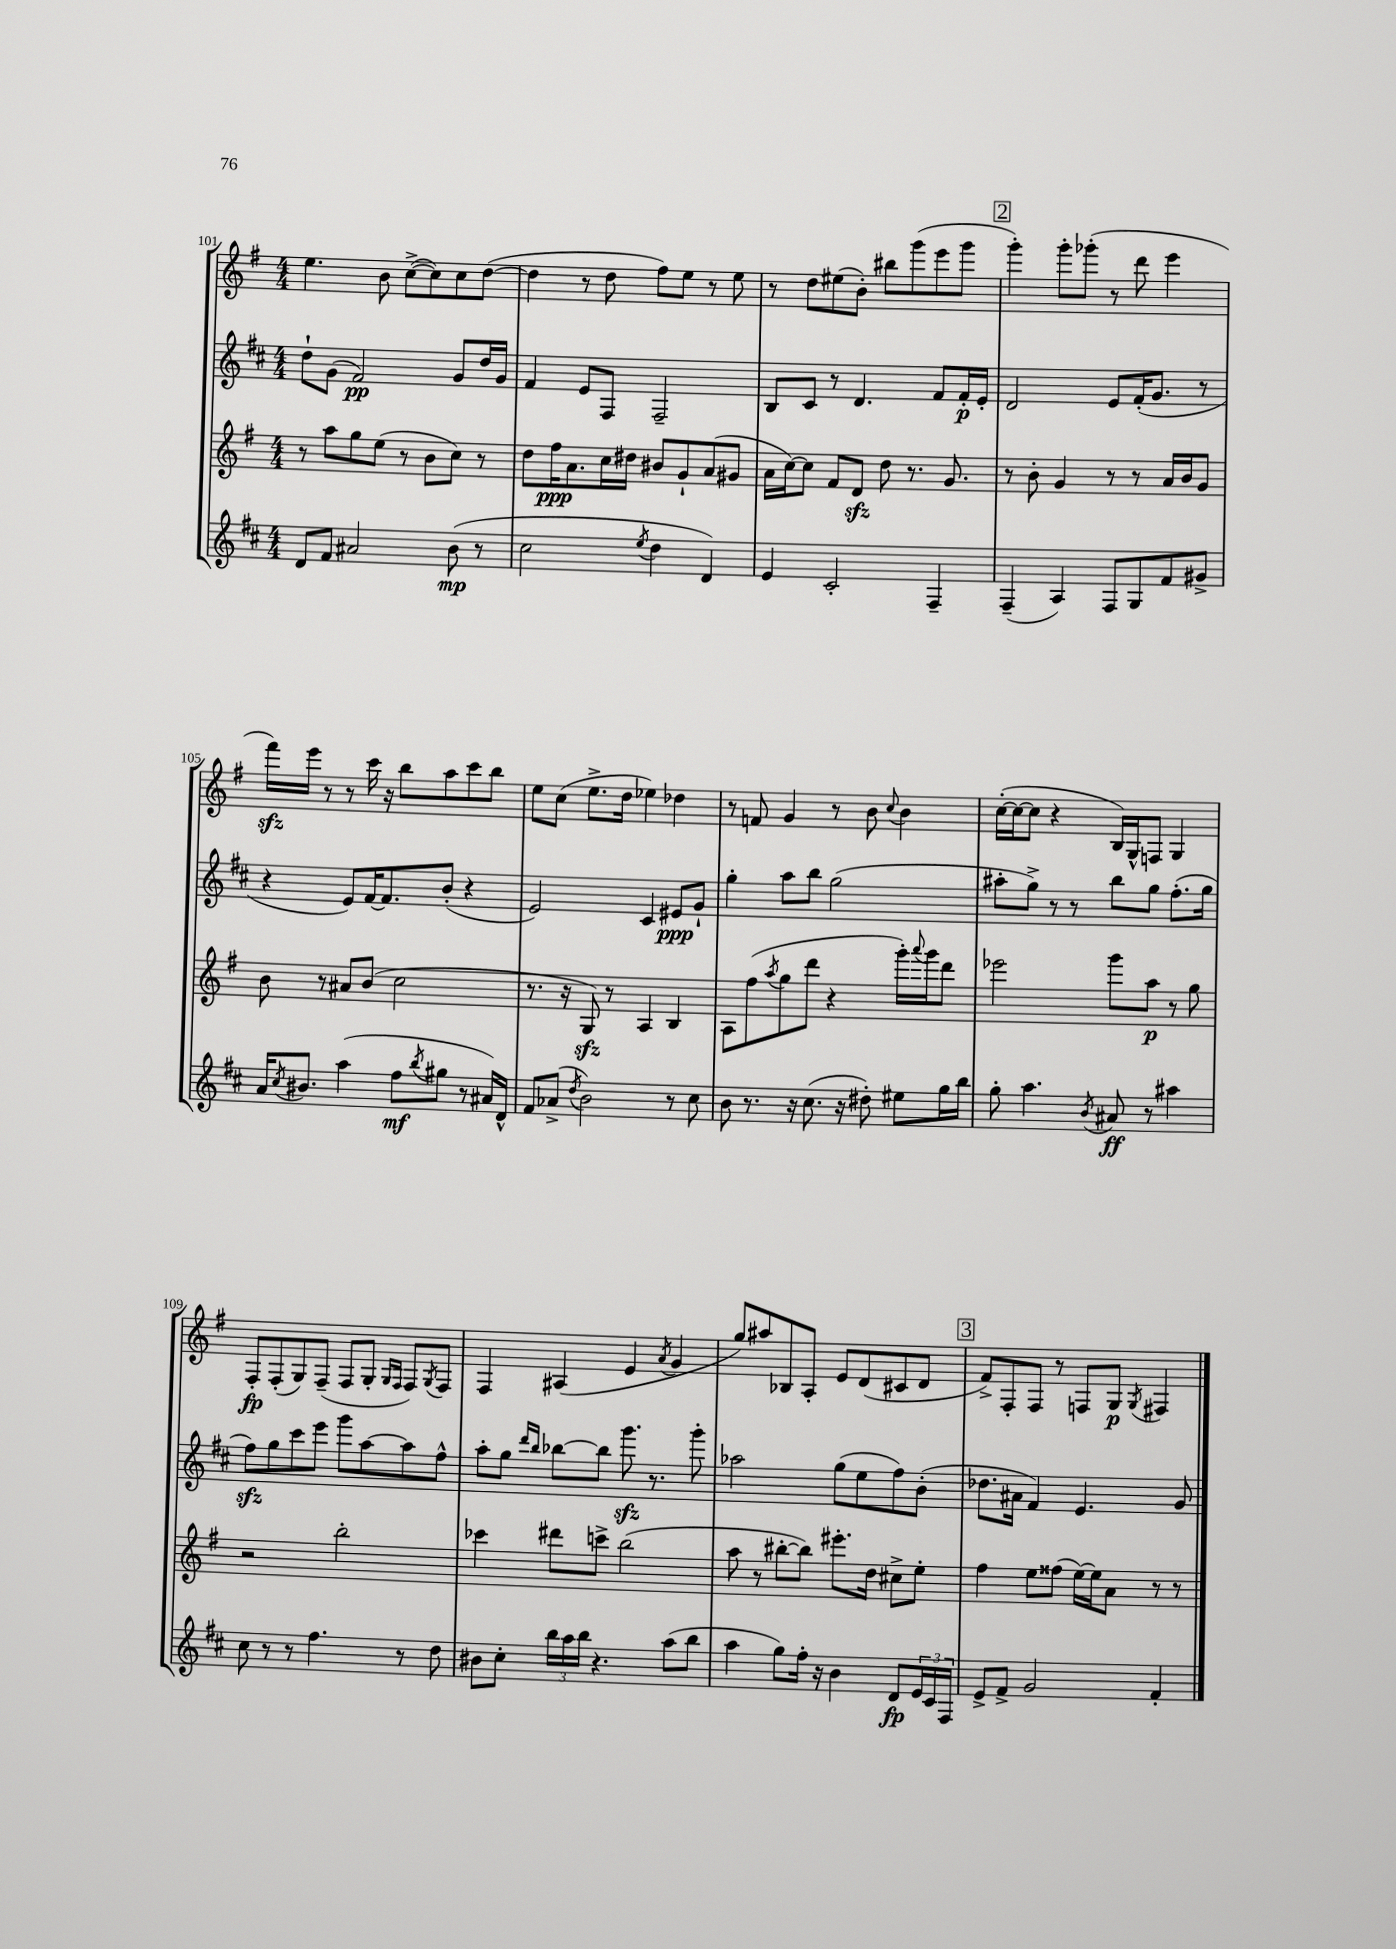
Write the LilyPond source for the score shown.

<<
\new StaffGroup <<
\new Staff = "s0" {
    \clef treble \key g \major \numericTimeSignature \time 4/4
    e''4. b'8 c''8~->( c''8) c''8 d''8~( |
    d''4 r8 d''8 fis''8) e''8 r8 e''8 |
    r8 d''8 eis''8( b'8-.) bis''8 g'''8( e'''8 g'''8 |
    \mark \markup { \box "2" } g'''4-.) g'''8-. ges'''8-.( r8 d'''8 e'''4 |
    fis'''16\sfz) e'''16 r8 r8 c'''16 r16 b''8 a''8 c'''8 b''8 |
    e''8 c''8( e''8.-> d''16 ees''4) des''4 |
    r8 f'8 g'4 r8 b'8 \appoggiatura { c''8 } b'4 |
    c''16~-.( c''16~ c''8 r4 b16) g16-^ f8 g4 |
    fis8-.\fp fis8-.( g8) fis8--( fis8 g8-. \grace { g16 fis16 } fis8) \acciaccatura { g8 } fis8 |
    fis4 ais4( e'4 \acciaccatura { a'8 } g'4 |
    g''8) ais''8 bes8 a8-. e'8 d'8( cis'8 d'8 |
    \mark \markup { \box "3" } fis'8->) fis8-. fis8 r8 f8 g8\p \acciaccatura { g8 } fis4 \bar "|." |
}
\new Staff = "s1" {
    \clef treble \key d \major \numericTimeSignature \time 4/4
    d''8-! g'8( fis'2\pp) g'8 d''16 g'16 |
    fis'4 e'8 fis8 fis2-- |
    b8 cis'8 r8 d'4. fis'8 fis'16-.\p e'16-. |
    \mark \markup { \box "2" } d'2 e'8 fis'16-.( g'8. r8 |
    r4 e'8) fis'16~ fis'8. b'8-.( r4 |
    e'2) cis'4 eis'8\ppp g'8-! |
    g''4-. a''8 b''8 g''2( |
    ais''8-. g''8->) r8 r8 b''8 g''8 fis''8.-.( g''16 |
    fis''8\sfz) g''8 cis'''8 e'''8 g'''8 a''8~ a''8 fis''8-^ |
    a''8-. g''8 \grace { d'''16 b''16 } bes''8~ bes''8 g'''8.\sfz r8. g'''8-. |
    aes''2 g''8( e''8 fis''8) b'8-.( |
    \mark \markup { \box "3" } des''8. ais'16 fis'4) e'4. g'8 \bar "|." |
}
\new Staff = "s2" {
    \clef treble \key g \major \numericTimeSignature \time 4/4
    r8 a''8 g''8 e''8( r8 b'8 c''8) r8 |
    d''8 fis''16\ppp a'8. c''16 dis''16 bis'8 g'8-! a'8( gis'8 |
    a'16 c''16~) c''8 fis'8 d'8\sfz d''8 r8. g'8. |
    \mark \markup { \box "2" } r8 b'8-. g'4 r8 r8 a'16 b'16 g'8 |
    b'8 r8 ais'8 b'8( c''2 |
    r8. r16 g8\sfz) r8 a4 b4 |
    a8 fis''8( \acciaccatura { a''8 } g''8 d'''8 r4 g'''16-.) \appoggiatura { a'''8 } g'''16 d'''8 |
    ees'''2 g'''8 a''8\p r8 g''8 |
    r2 b''2-. |
    ces'''4 dis'''8 c'''8-> b''2( |
    a''8 r8 bis''8~-. bis''8) eis'''8.-. d''16 cis''8-> e''8-. |
    \mark \markup { \box "3" } fis''4 e''8 fisis''8( e''16~) e''16 a'8 r8 r8 \bar "|." |
}
\new Staff = "s3" {
    \clef treble \key d \major \numericTimeSignature \time 4/4
    d'8 fis'8 ais'2 b'8\mp( r8 |
    cis''2 \acciaccatura { e''8 } d''4 d'4) |
    e'4 cis'2-. fis4-- |
    \mark \markup { \box "2" } fis4--( a4) fis8 g8 fis'8 gis'8-> |
    a'16 \acciaccatura { cis''8 } bis'8. a''4( fis''8\mf \acciaccatura { b''8 } gis''8 r8 ais'16) d'16-^ |
    fis'8 aes'8->( \acciaccatura { d''8 } b'2) r8 cis''8 |
    b'8 r8. r16 cis''8.( r16 dis''8-.) eis''8 g''16 b''16 |
    g''8-. a''4. \acciaccatura { b'8 } ais'8\ff r8 ais''4 |
    cis''8 r8 r8 fis''4. r8 d''8 |
    bis'8 cis''8-. \tuplet 3/2 { b''16 a''16 b''16 } r4. a''8( b''8 |
    a''4 g''8) fis''16-. r16 b'4 d'8\fp \tuplet 3/2 { e'16 cis'16 fis16 } |
    \mark \markup { \box "3" } e'8-> fis'8-> g'2 fis'4-. \bar "|." |
}
>>
>>
\layout { \context { \Score currentBarNumber = #101 } }
